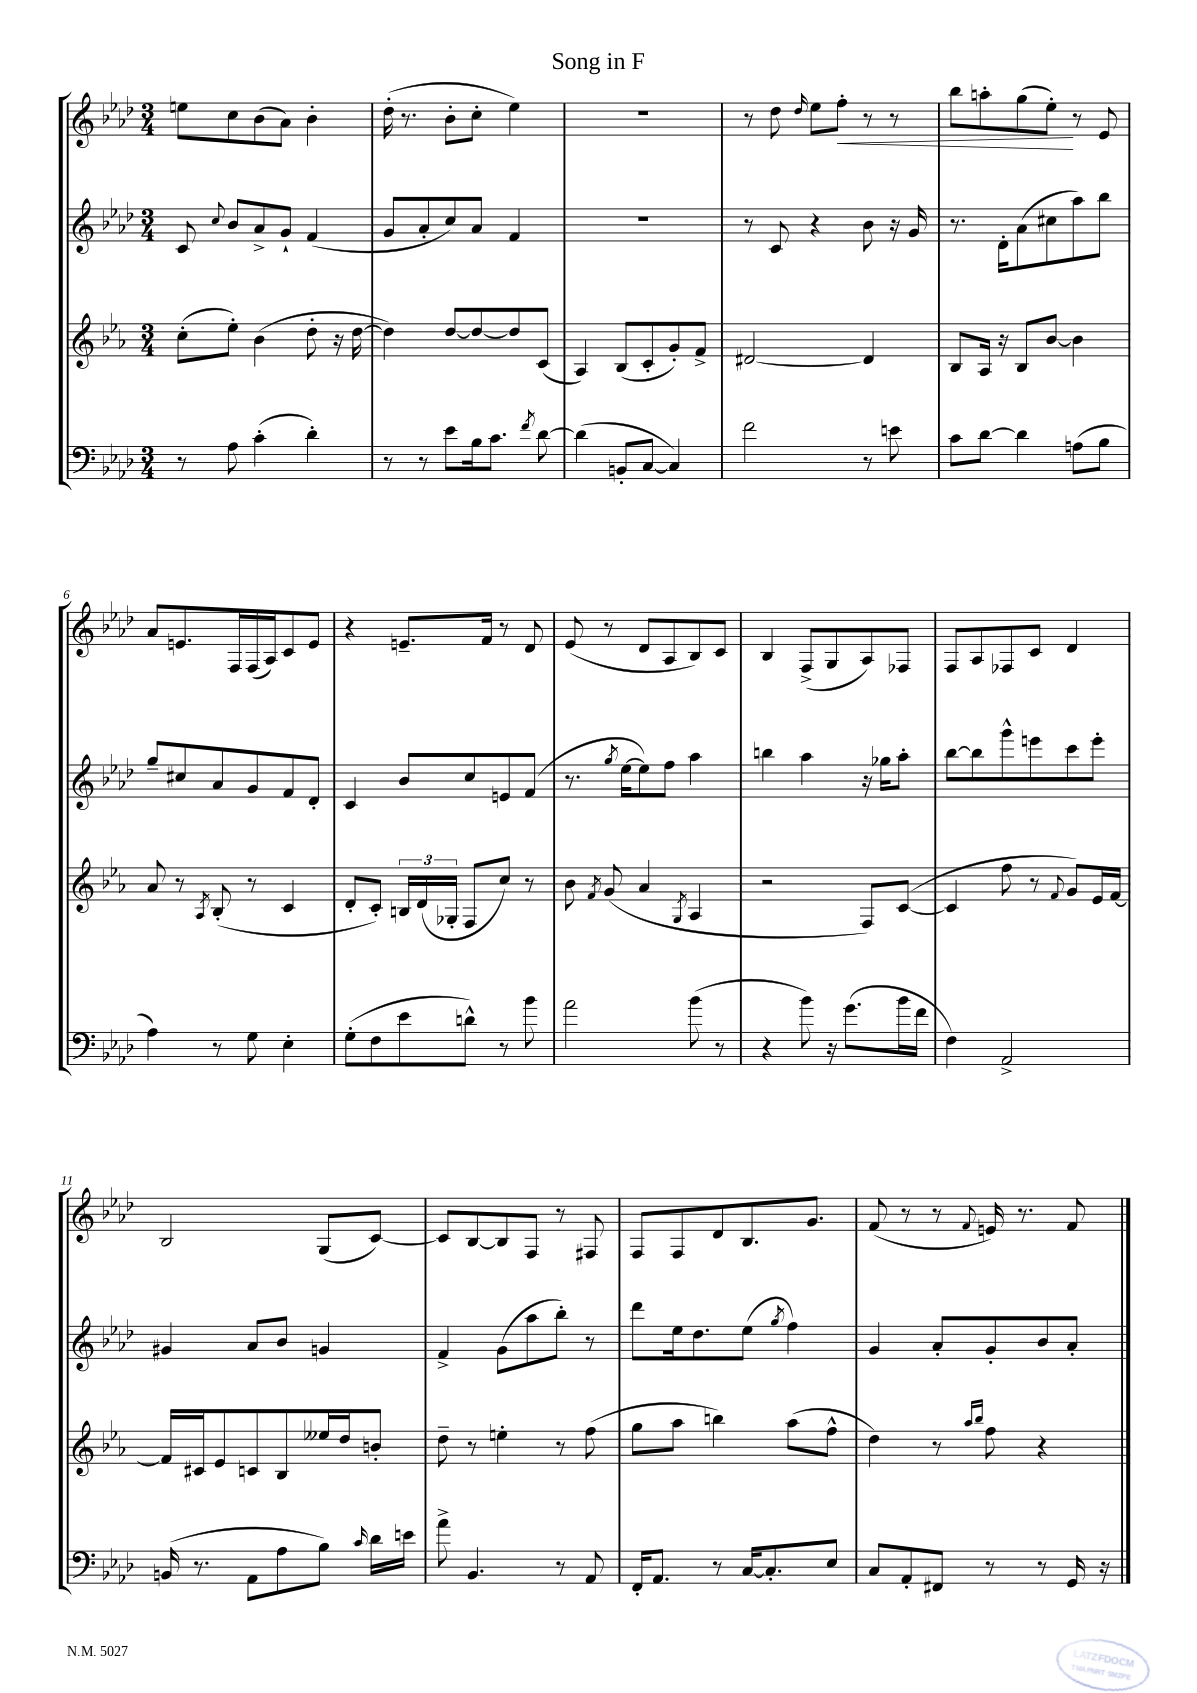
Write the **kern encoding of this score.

**kern	**kern	**kern	**kern
*staff4	*staff3	*staff2	*staff1
*clefF4	*clefG2	*clefG2	*clefG2
*k[b-e-a-d-]	*k[b-e-a-]	*k[b-e-a-d-]	*k[b-e-a-d-]
*M3/4	*M3/4	*M3/4	*M3/4
8r	(8cc'\L	8c/	8ee\L
.	.	8qqcc/	.
8A-\	8ee-'\J)	8b-/L	8cc\
(4c'\	(4b-\	8a-^/	(8b-\
.	.	8g`/J	8a-\J)
4d-'\)	8dd'\	(4f/	4b-'\
.	16r	.	.
.	[16dd\	.	.
=	=	=	=
8r	4dd\])	8g/L	(16dd-'\
.	.	.	8.r
8r	.	8a-'/	.
8e-\L	[8dd/L	8cc/)	8b-'\L
16B-\k	8dd/_	8a-/J	8cc'\J
8.c\J	.	.	.
.	8dd/]	4f/	4ee-\)
8qf/	.	.	.
[8d-\	(8c/J	.	.
=	=	=	=
(4d-\]	4A-/)	2.r	2.r
8BB'/L	(8B-/L	.	.
[8C/J	8c'/	.	.
4C/])	8g'/)	.	.
.	8f^/J	.	.
=	=	=	=
2f\	[2d#/	8r	8r
.	.	8c/	8dd-\
.	.	.	16qqdd-/
.	.	4r	8ee-\L
.	.	.	8ff'\J
8r	4d#/]	8b-\	8r
8e\	.	16r	8r
.	.	16g/	.
=	=	=	=
8c\L	8B-/L	8.r	8bb-\L
[8d-\J	16A-/Jk	.	8aa'\
.	16r	16d-'\LK	.
4d-\]	8B-/L	(8a-\	(8gg\
.	[8b-/J	8cc#\	8ee-'\J)
(8A\L	4b-\]	8aa-\)	8r
8B-\J	.	8bb-\J	8e-/
=	=	=	=
4A-\)	8a-/	8gg~/L	8a-/L
.	8r	8cc#/	8.e/
.	8qA-/	.	.
8r	(8B-'/	8a-/	.
.	.	.	16F/L
8G\	8r	8g/	(16F/
.	.	.	16A-/J)
4E-'\	4c/	8f/	8c/
.	.	8d-'/J	8e/J
=	=	=	=
(8G'\L	8d'/L	4c/	4r
8F\	8c'/J)	.	.
8e-\	24B/LL	8b-/L	8.e~/L
.	(24d/	.	.
.	24G-'/JJ	.	.
8d^^\J)	8F/L	8cc/	.
.	.	.	16f/Jk
8r	8cc/J)	8e/	8r
8b-\	8r	(8f/J	8d-/
=	=	=	=
2a-\	8b-\	8.r	(8e-/
.	8qf/	.	.
.	(8g/	.	8r
.	.	8qgg/	.
.	.	[16ee-\LK	.
.	4a-/	8ee-\])	8d-/L
.	.	8ff\J	8A-/
.	8qG/	.	.
(8b-\	4A-/	4aa-\	8B-/)
8r	.	.	8c/J
=	=	=	=
4r	2r	4bb\	4B-/
8b-\)	.	4aa-\	(8F^/L
16r	.	.	8G/
(8.g\L	.	.	.
.	8F/L)	16r	8A-/)
.	.	16gg-\LK	.
16b-\L	([8c/J	8aa-'\J	8F-/J
16f\JJ	.	.	.
=	=	=	=
4F\)	4c/]	[8bb-\L	8F/L
.	.	8bb-\]	8A-/
2AA-^/	8ff\	8ggg^^\	8F-/
.	8r	8eee\	8c/J
.	8qqf/	.	.
.	8g/L)	8ccc\	4d-/
.	16e-/L	8eee'\J	.
.	[16f/JJ	.	.
=	=	=	=
(16BB/	16f/]LL	4g#/	2B-/
8.r	16c#/J	.	.
.	8e-/	.	.
8AA-\L	8c/	8a-/L	.
8A-\	8B-/	8b-/J	.
8B-\J)	16ee--/L	4g/	(8G/L
.	16dd/J	.	.
16qqc/	.	.	.
16d-\LL	8b'/J	.	[8c/J)
16e\JJ	.	.	.
=	=	=	=
8a-^\	8dd~\	4f^/	8c/]L
4.BB-/	8r	.	[8B-/
.	4ee'\	(8g\L	8B-/]
.	.	8aa-\	8F/J
8r	8r	8bb-'\J)	8r
8AA-/	(8ff\	8r	8F#/
=	=	=	=
16FF'/LK	8gg\L	8ddd-\L	8F/L
8.AA-/J	.	.	.
.	8aa-\J	16ee-\k	8F/
.	.	8.dd-\	.
8r	4bb\)	.	8d-/
[16C/LK	.	(8ee-\J	8.B-/
8.C'/]	.	.	.
.	.	8qgg/	.
.	(8aa-\L	4ff\)	.
.	.	.	8.g/J
8E-/J	8ff^^\J	.	.
=	=	=	=
8C/L	4dd\)	4g/	(8f/
8AA-'/	.	.	8r
8FF#/J	8r	8a-'/L	8r
.	16qqaa-/LL	.	.
.	16qqbb-/JJ	.	8qqf/
8r	8ff\	8g'/	16e/)
.	.	.	8.r
8r	4r	8b-/	.
16GG/	.	8a-'/J	8f/
16r	.	.	.
==	==	==	==
*-	*-	*-	*-
